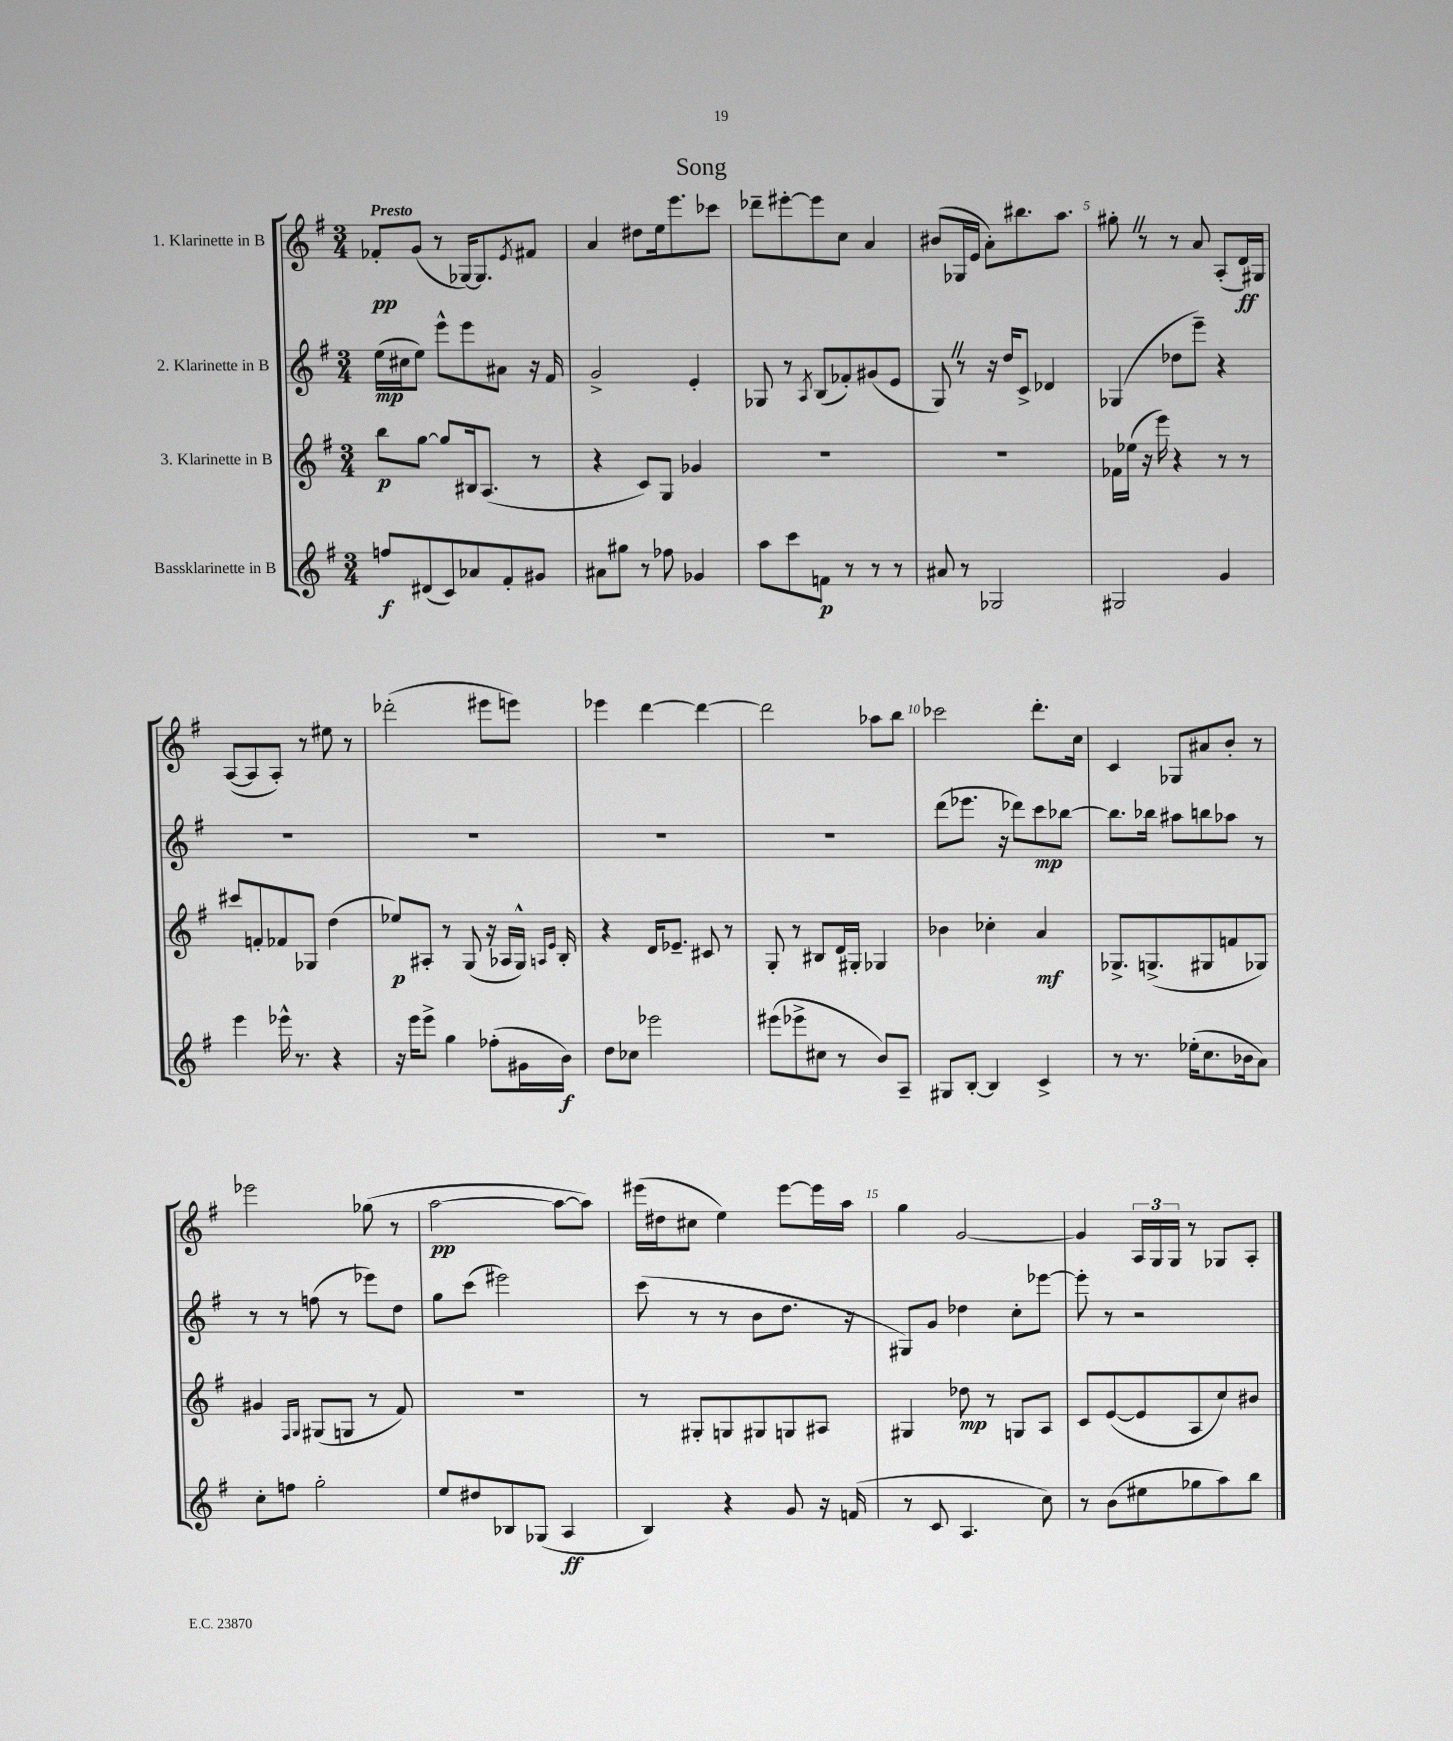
\header { title = "Song" }
<<
\new StaffGroup <<
\new Staff = "s0" \with { instrumentName = "1. Klarinette in B" } {
    \clef treble \key g \major \numericTimeSignature \time 3/4 \tempo "Presto"
    fes'8-.\pp g'8( r8 ges16~) ges8. \acciaccatura { e'8 } fis'8 |
    a'4 dis''8 e''16 e'''8. ces'''8 |
    des'''8-- eis'''8~-. eis'''8 c''8 a'4 |
    bis'8( ges16 e'16 a'8-.) bis''8. a''8. |
    gis''8-. \once \override BreathingSign.text = \markup { \musicglyph "scripts.caesura.straight" } \breathe r8 r8 a'8 a8-.( d'16\ff) gis16 |
    a8~( a8 a8-.) r8 eis''8 r8 |
    des'''2-.( eis'''8 e'''8) |
    ees'''4 d'''4~ d'''4~ |
    d'''2 aes''8 b''8 |
    ces'''2 d'''8.-. c''16 |
    c'4 ges8 ais'8 b'8-. r8 |
    ees'''2 ges''8( r8 |
    a''2~\pp a''8~ a''8) |
    eis'''16( dis''16 cis''8 e''4) eis'''8~ eis'''16 a''16 |
    g''4 g'2~ |
    g'4 \tuplet 3/2 { a16 g16 g16 } r8 ges8 a8-. \bar "|." |
}
\new Staff = "s1" \with { instrumentName = "2. Klarinette in B" } {
    \clef treble \key g \major \numericTimeSignature \time 3/4
    e''16\mp( cis''16 e''8) e'''8-^ e'''8 ais'8 r16 fis'16 |
    g'2-> e'4-. |
    ges8 r8 \acciaccatura { a8 } b8( fes'8-.) gis'8( e'8 |
    g8) \once \override BreathingSign.text = \markup { \musicglyph "scripts.caesura.straight" } \breathe r8 r16 d''16 c'8-> des'4 |
    ges4( des''8 e'''8--) r4 |
    R2. |
    R2. |
    R2. |
    R2. |
    d'''8( ees'''8. r16 des'''8) c'''8\mp bes''8~ |
    bes''8. bes''16 ais''8 b''8 aes''8 r8 |
    r8 r8 f''8( r8 ees'''8) d''8 |
    g''8 c'''8( eis'''2) |
    c'''8( r8 r8 b'8 d''8. r16 |
    gis8) g'8 des''4 c''8-. ees'''8~ |
    ees'''8-. r8 r2 \bar "|." |
}
\new Staff = "s2" \with { instrumentName = "3. Klarinette in B" } {
    \clef treble \key g \major \numericTimeSignature \time 3/4
    b''8\p g''8~ g''8 bis16 a8.( r8 |
    r4 c'8) g8 ges'4 |
    R2. |
    R2. |
    fes'16 ees''16( r16 e'''16) r4 r8 r8 |
    cis'''8 f'8-. fes'8 ges8 d''4( |
    ees''8\p) ais8-. r8 g8( r16 aes16 g16-^) \grace { a16 e'16 } b16-. |
    r4 d'16 ees'8.-- cis'8 r8 |
    g8-. r8 bis8 d'16 gis16-. ges4 |
    bes'4 ces''4-. a'4\mf |
    ges8.-> g8.->( gis8 f'8 ges8) |
    gis'4 \grace { fis16 g16 } gis8( g8 r8 fis'8) |
    R2. |
    r8 gis8-. g8 gis8 g8 ais8 |
    gis4 des''8\mp r8 g8 a8 |
    c'8 e'8~( e'8 a8 c''8) bis'8 \bar "|." |
}
\new Staff = "s3" \with { instrumentName = "Bassklarinette in B" } {
    \clef treble \key g \major \numericTimeSignature \time 3/4
    f''8\f dis'8( c'8) aes'8 fis'8-. gis'8 |
    ais'8 gis''8 r8 fes''8 ges'4 |
    a''8 c'''8 f'8\p r8 r8 r8 |
    ais'8 r8 ges2 |
    gis2 g'4 |
    e'''4 ees'''16-^ r8. r4 |
    r16 e'''16 e'''8-> g''4 fes''8-.( gis'16 b'16\f) |
    d''8 ces''8 ees'''2 |
    eis'''8( ees'''8-> cis''8 r8 b'8) a8-- |
    gis8 b8~-. b4 c'4-> |
    r8 r8. ees''16-.( c''8. bes'16 a'8) |
    c''8-. f''8 g''2-. |
    e''8 dis''8 bes8 ges8( a4\ff |
    b4) r4 g'8 r16 f'16( |
    r8 c'8 a4. c''8) |
    r8 b'8( eis''8 ges''8 a''8) b''8 \bar "|." |
}
>>
>>
\layout { \context { \Score \override BarNumber.break-visibility = ##(#f #t #t) barNumberVisibility = #(every-nth-bar-number-visible 5) } }
